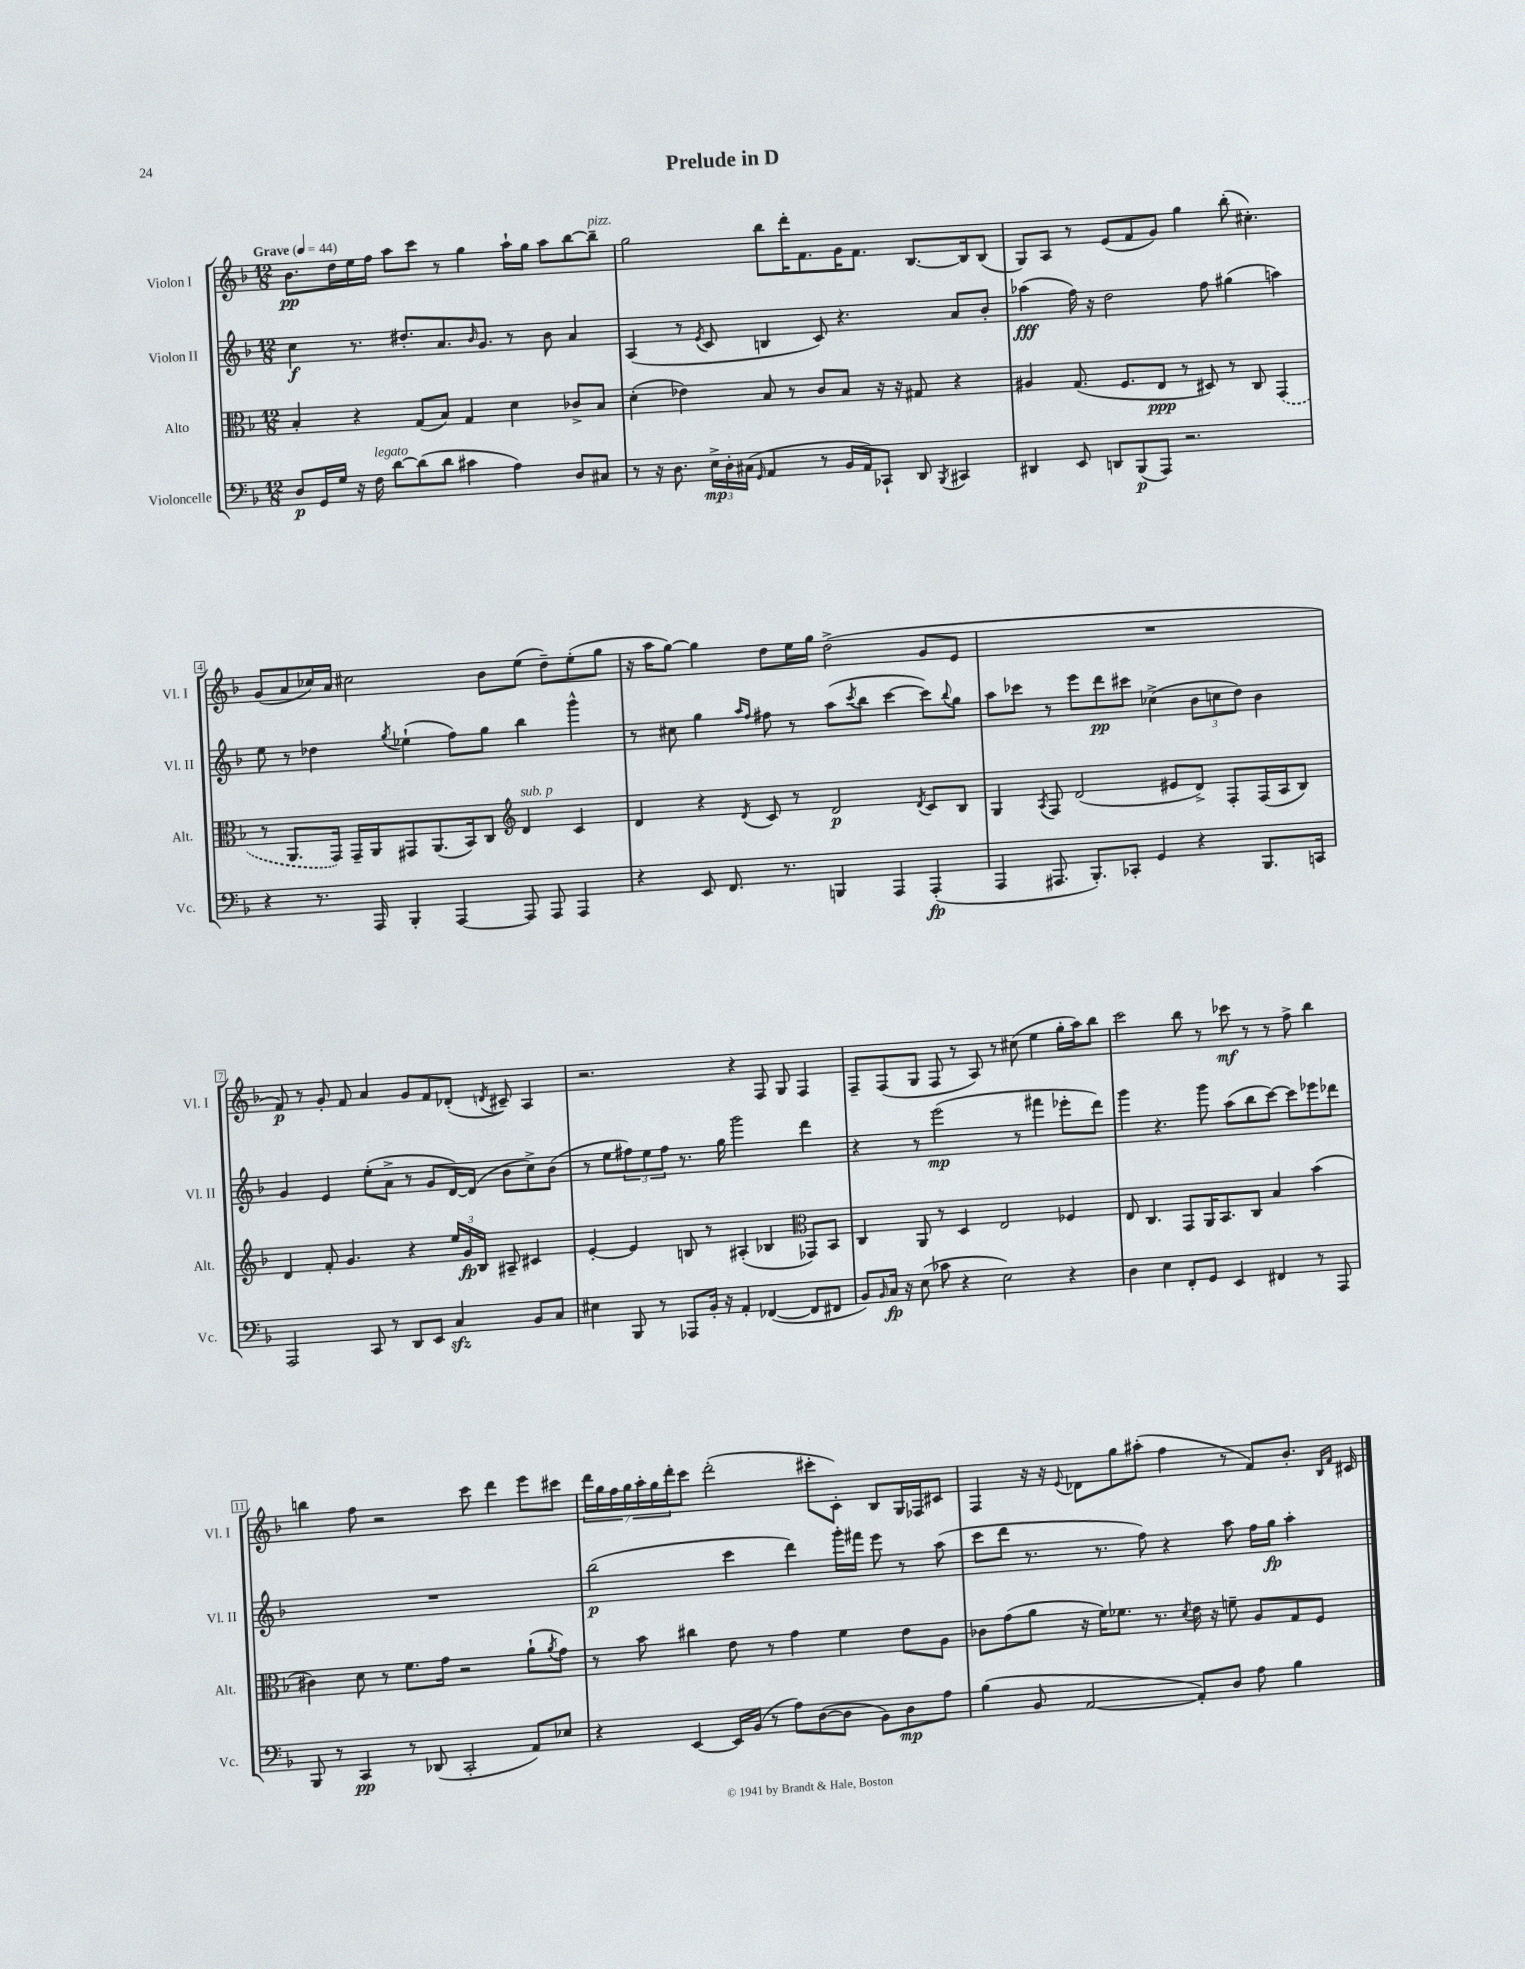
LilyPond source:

\header { title = "Prelude in D" }
<<
\new StaffGroup <<
\new Staff = "s0" \with { instrumentName = "Violon I" shortInstrumentName = "Vl. I" } {
    \clef treble \key f \major \numericTimeSignature \time 12/8 \tempo "Grave" 4 = 44
    bes'8.\pp d''16 e''16 f''16 a''8 c'''8 r8 g''4 a''16-! g''16 a''8 bes''8~ bes''8--^\markup { \italic "pizz." } |
    g''2 bes''8 d'''16-. f'8. g'16 f'8. bes8.~ bes16 bes8( |
    g8) a8 r8 e'8( f'8 g'8) g''4 bes''8-.( cis''4.-.) |
    g'8( a'8 ces''16) a'16 cis''2 bes'8 e''8( d''8--) e''8-.( g''8 |
    r16 a''16 g''8~) g''4 d''8 e''16 g''16 d''2->( g'8 e'8 |
    R1. |
    f'8\p) r8 g'8-. f'8 a'4 g'8 f'8 des'8-.( \acciaccatura { d'8 } cis'8--) a4 |
    r2. r4 f8 g8 f4 |
    f8-- f8( g8 f8 r8 a8) r8 cis''8( e''4 g''16-. a''16) bes''8 |
    c'''2 bes''8 r8 ces'''8\mf r8 r8 f''8-> bes''4 |
    b''4 f''8 r2 c'''8 d'''4 e'''8 cis'''8 |
    \tuplet 7/4 { d'''16 g''16 f''16 g''16 a''16-. g''16 d'''16-. } c'''8 d'''2-.( cis'''8-. c'8-.) bes8 g16 fes16 cis'8 |
    f4 r16 r16 \appoggiatura { e'8 } des'8 g''8 ais''8-.( f''4 r8 f'8) bes'8.-. \grace { bes16 f'16 } cis'16 \bar "|." |
}
\new Staff = "s1" \with { instrumentName = "Violon II" shortInstrumentName = "Vl. II" } {
    \clef treble \key f \major \numericTimeSignature \time 12/8
    c''4\f r8. dis''8.-. a'8. \grace { bes'16 } g'8. r8 bes'8 a'4 |
    a4( r8 \acciaccatura { e'8 } c'8 b4 c'8) r4. a'8 bes'8-. |
    aes''4\fff( f''16) r16 d''2 f''8 gis''4( a''4) |
    e''8 r8 des''4 \acciaccatura { g''8 } ees''4-!( f''8) g''8 bes''4 g'''4-^ |
    r8 cis''8 g''4 \grace { a''16 f''16 } fis''8 r8 a''8( \acciaccatura { c'''8 } bes''8 c'''4~ c'''8) \appoggiatura { bes''8 } g''8 |
    a''8 ces'''8 r8 e'''8 d'''8\pp cis'''8 ces''4->( \tuplet 3/2 { bes'8 c''8 d''8) } bes'4 |
    g'4 e'4 e''8-.( a'8-> r8 g'8 d'16~) d'16( bes'8 c''8->) bes'8( |
    r8 e''8 \tuplet 3/2 { fis''8) e''8 fis''8 } r8. g''16 g'''2 d'''4 |
    r4 r8 e'''2\mp( r8 fis'''4 ees'''8-. d'''8) |
    g'''4 r4. g'''8 a''8( bes''8 c'''8~) c'''8 ees'''8 des'''8 |
    R1. |
    bes''2\p( c'''4 d'''4) g'''16-. fis'''16 e'''8 r8 a''8( |
    c'''8 d'''8 r8. r8. f''8) r4 a''8 f''16 g''16\fp a''4-. \bar "|." |
}
\new Staff = "s2" \with { instrumentName = "Alto" shortInstrumentName = "Alt." } {
    \clef alto \key f \major \numericTimeSignature \time 12/8
    bes4-. r4 g8( bes8) g4 d'4 ces'8-> bes8 |
    d'4-.( ees'4) bes8 r8 c'8 bes8 r16 r16 gis8 r4 |
    ais4 g8.( f8. e8\ppp r8 dis8) r8 c8 \once \slurDashed g,4( |
    r8 a,8. g,16) g,16-- a,16 gis,8 a,8.( bes,16) c8 \clef treble d'4^\markup { \italic "sub. p" } c'4 |
    d'4 r4 \acciaccatura { d'8 } c'8 r8 d'2\p \acciaccatura { d'8 } c'8 bes8 |
    g4 \acciaccatura { a8 } f8 d'2( eis'8 d'8->) f8-. f16( a16 bes8) |
    d'4 f'8-. g'4. r4 \tuplet 3/2 { e''16 g'16\fp bes16 } ais8-- cis'4 |
    e'4~-. e'4 b8 r8 ais4-.( bes4 \clef alto ges,8) bes,8 |
    c4 a,8 r8 d4 e2 fes4 |
    e8 c4. g,8 a,16 bes,8. c8 bes4 bes'4( |
    cis'4) d'8 r8 f'8. g'16 r2 a'8-!( \acciaccatura { a'8 } g'8) |
    r8 bes'8 cis''4 e'8 r8 g'4 f'4 e'8 a8 |
    ces'8 g'8( a'8 r16 f'16) fes'8. r8. \acciaccatura { d'8 } e'16 r16 f'8-- a8 g8 f8 \bar "|." |
}
\new Staff = "s3" \with { instrumentName = "Violoncelle" shortInstrumentName = "Vc." } {
    \clef bass \key f \major \numericTimeSignature \time 12/8
    d8\p g,16 g16 r16 f16^\markup { \italic "legato" } d'8~ d'8( d'8 cis'4 a4) d8 cis8 |
    r8 r16 d8. \tuplet 3/2 { e16->\mp d16-. cis16( } \grace { g,16 } a,4 r8 bes,16 a,16) ces,8-! d,8 \acciaccatura { bes,,8 } cis,4 |
    dis,4 e,8 d,8 bes,,8\p( a,,8) r2. |
    r4 r8. a,,16 bes,,4-. a,,4~ a,,8 a,,8 a,,4 |
    r4 e,8 f,8. r8. b,,4 a,,4 a,,4-.\fp( |
    a,,4 ais,,8. bes,,8.-.) ces,8-. g,4 r4 bes,,8. c,16 |
    a,,2 c,8 r8 d,8 e,8 c4\sfz bes,8 c8 |
    eis4 bes,,8 r8 aes,,8 bes,16-. r16 a,4-. fes,4~( fes,8 fis,8 |
    bes,8) \grace { bes,16 } c16\fp r16 e8( ces'8 r4 e2) r4 |
    d4 e4 f,8-. g,8 e,4 fis,4 r8 a,,8 |
    bes,,8 r8 c,4\pp r8 des,8( c,2-. a,8) ees8 |
    r4 e,4~ e,16 bes,16( r8 a8) d8~( d8 bes,8) d8\mp a8 |
    bes4( bes,8 a,2~ a,8-.) d8 a8 bes4 \bar "|." |
}
>>
>>
\layout { \context { \Score \override BarNumber.stencil = #(make-stencil-boxer 0.1 0.3 ly:text-interface::print) } }
